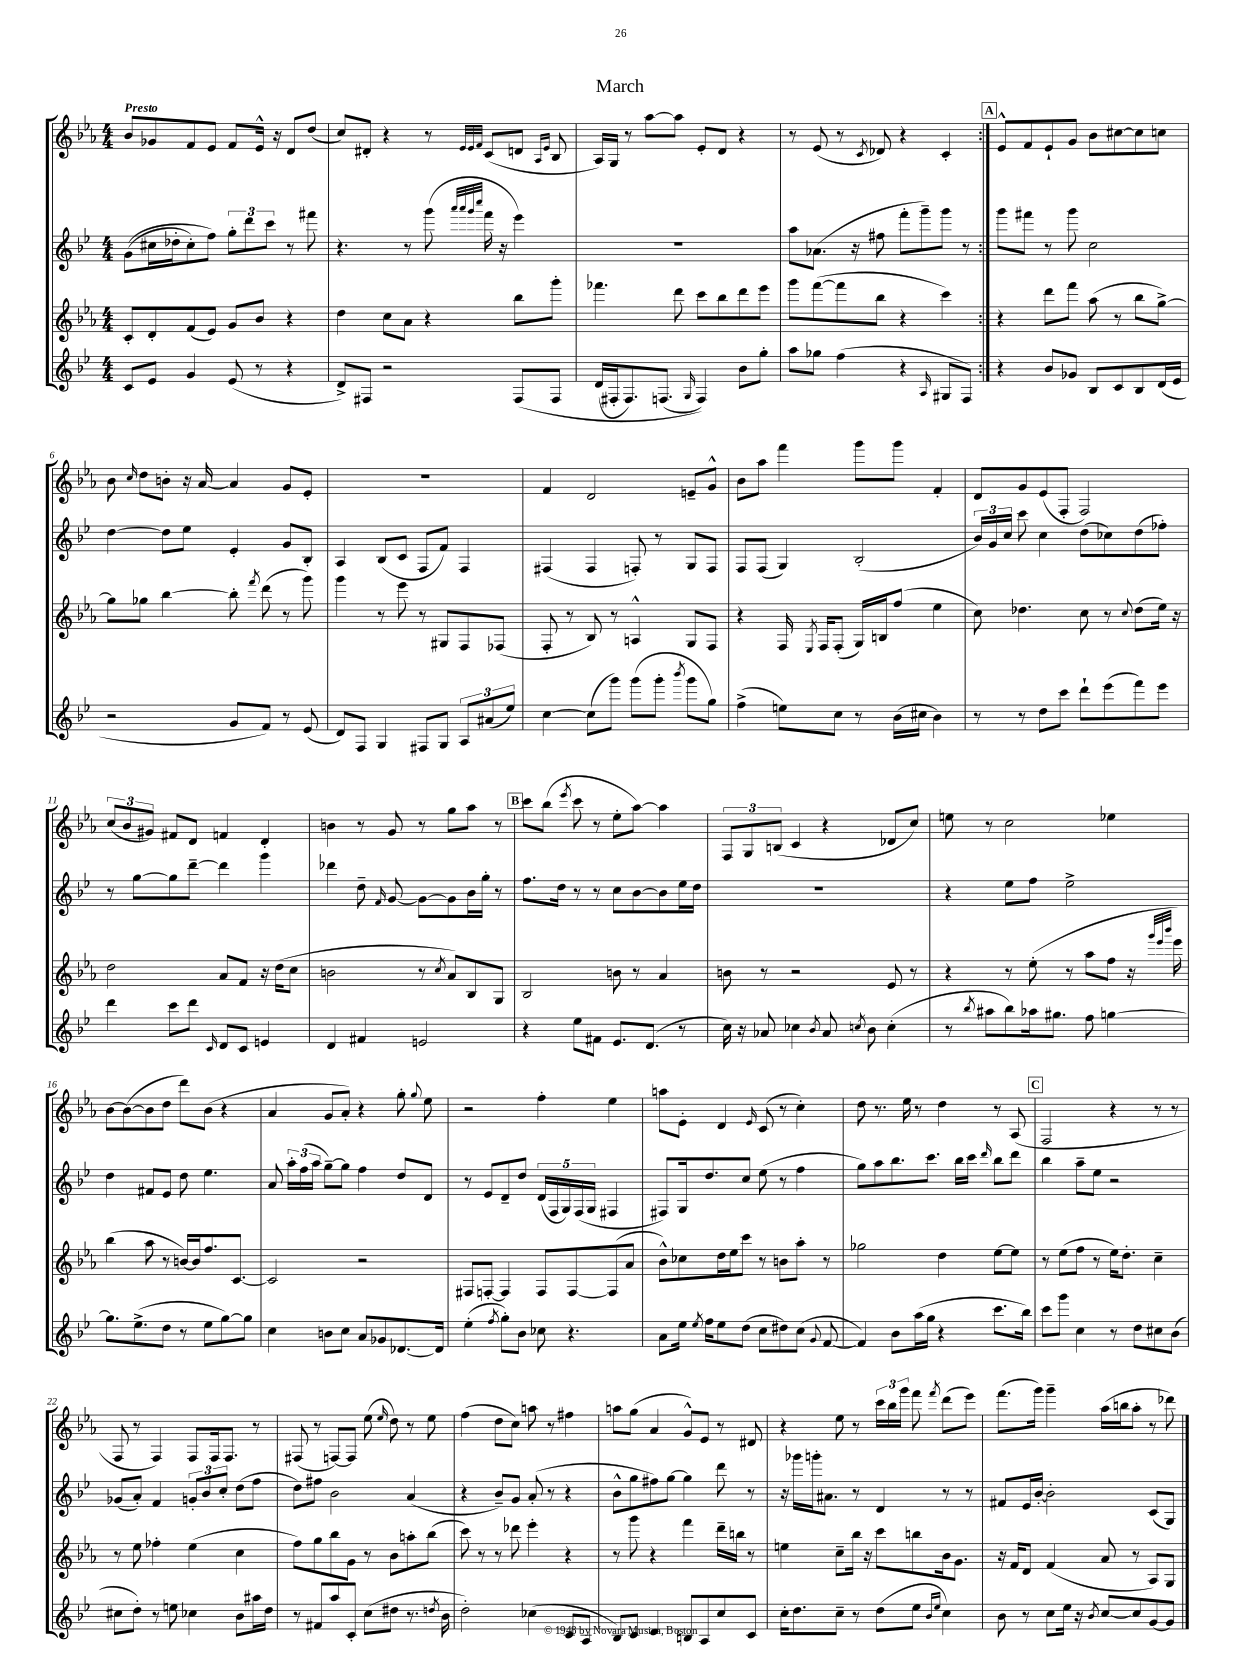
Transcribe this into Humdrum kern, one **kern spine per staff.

**kern	**kern	**kern	**kern
*part4	*part3	*part2	*part1
*staff4	*staff3	*staff2	*staff1
*clefG2	*clefG2	*clefG2	*clefG2
*k[b-e-]	*k[b-e-a-]	*k[b-e-]	*k[b-e-a-]
*M4/4	*M4/4	*M4/4	*M4/4
=1	=1	=1	=1
!	!	!	!LO:TX:a:B:t=Presto
8c/L	8c'/L	((8g\L	8b-/L
8e-/J	8d'/	16cc#X\L	8g-X/
.	.	16dd-X'\J	.
4g/	(8f/	8cc#'\)	8f/
.	8e-/J)	8ff\J)	8e-/J
(8e-/	8g/L	12gg'\L	8f/L
.	.	12ddd\	.
8r	8b-/J	.	16e-^^/Jk
.	.	12ccc\J	.
.	.	.	16r
4r	4r	8r	8d/L
.	.	8fff#X\	(8dd/J
=2	=2	=2	=2
8d^/L)	4dd\	4.r	8cc/L)
8F#X/J	.	.	8d#X'/J
2r	8cc\L	.	4r
.	8a-\J	8r	.
.	4r	(8ggg\	8r
.	.	32qqaaa/LLL	.
.	.	32qqaaa/	32qqe-/LLL
.	.	32qqggg/	32qqe-/
.	.	32qqcccc/JJJ	32qqf/JJJ
.	.	16fff\	(8c/L
.	.	16r	.
(8F#/L	8bb-\L	4eee-\)	8dn/J
.	.	.	16qqA-/LL
.	.	.	16qqe-/JJ
8F#/J	8ggg'\J	.	8B-/
=3	=3	=3	=3
(16d/LL	4.fff-X\	1r	16A-/LL)
16F#X'/J	.	.	16G/JJ
8.F#/)	.	.	8r
.	.	.	[8aa-\L
(8.Fn/J	.	.	.
.	8ddd\	.	8aa-\J]
16qqG/	.	.	.
4F/))	8ccc\L	.	8e-'/L
.	8bb-\	.	8d/J
8b-\L	8ddd\	.	4r
8gg'\J	8eee-\J	.	.
=4	=4	=4	=4
8aa\L	8ggg\L	8aa\L	8r
8gg-X\J	([8fff\	(8.a-X\J	(8e-/
(4ff\	8fff\]	.	8r
.	.	16r	.
.	.	.	8qc/
.	8bb-\J	8ff#X\	8d-X/)
4r	4r	8fff'\L	4r
.	.	8ggg~\)	.
16qqA/	.	.	.
8G#X/L	4ccc\)	8ggg\J	4c'/
8F/J)	.	8r	.
!!LO:REH:place=s1:t=A
=5:|!	=5:|!	=5:|!	=5:|!
4r	4r	8ggg\L	8e-^^/L
.	.	8fff#X\J	8f/
8b-/L	8ddd\L	8r	8e-`/
8g-X/J	8fff\J	8ggg\	8g/J
8B-/L	(8aa-\	2cc\	8b-\L
8c/	8r	.	[8cc#X\
8B-/	8bb-\L	.	8cc#\]
(16d/L	[8gg^\J)	.	8ccn\J
16e-/JJ	.	.	.
!!LO:LB:g=z
=6	=6	=6	=6
2r	8gg\L]	[4dd\	8b-\
.	.	.	16qqcc/
.	8gg-X\J	.	8dd\L
.	[4bb-\	8dd\L]	8bn'\J
.	.	8ee-\J	16r
.	.	.	[16a-/
8g/L	8bb-'\]	4e-'/	4a-/]
.	8qfff/	.	.
8f/J)	(8ddd\	.	.
8r	8r	8g/L	8g/L
(8e-/	8ggg\)	8B-'/J	8e-'/J
=7	=7	=7	=7
8d/L)	4ggg\	4A/	1r
8F/J	.	.	.
4G/	8r	(8B-/L	.
.	8eee-\	8c/J	.
8F#X/L	8r	8F/L	.
8G/J	8G#X/L	8f/J)	.
12A/L	8F/	4F/	.
(12a#X/	.	.	.
.	(8F-X/J	.	.
12ee-/J)	.	.	.
=8	=8	=8	=8
[4cc\	8F'/	(4F#X/	4f/
.	8r	.	.
(8cc\L]	8B-/)	4F#/	2d/
8ggg\J)	8r	.	.
(8ggg\L	4An^^/	8Fn'/)	.
8ggg'\J	.	8r	.
8qbbb-/	.	.	.
8ggg\L	8G/L	8G/L	8en~/L
8gg\J)	8F/J	8F/J	8g^^/J
=9	=9	=9	=9
(4ff^\	4r	8F/L	8b-\L
.	.	(8F/J	8aa-\J
8een\L)	16F/	4G/)	4fff\
.	8qE-/	.	.
.	16F/KL	.	.
8cc\J	(8F'/J	.	.
8r	16G/LL)	(2B-'/	8ggg\L
.	16Bn/J	.	.
(16b-\LL	(8ff/J	.	8ggg\J
16cc#X\JJ	.	.	.
4b-\)	4ee-\	.	4f'/
=10	=10	=10	=10
8r	8cc\)	24b-/LL)	8d/L
.	.	24g/	.
.	.	24cc/JJ	.
8r	4.dd-X\	8ccc\	8g/
8dd\L	.	4cc\	(8e-/
8ccc\J	.	.	8F'/J
8ddd`\L	8cc\	(8dd\L	2F/)
(8eee-\	8r	8cc-X\)	.
.	8qqcc/	.	.
8fff\)	(8dd-\L	(8dd\	.
8eee-\J	16ee-\Jk)	8ff-X'\J)	.
.	16r	.	.
!!LO:LB:g=z
=11	=11	=11	=11
4ddd\	2dd\	8r	(12cc/L
.	.	.	12b-/
.	.	[8gg\L	.
.	.	.	12g#X/J)
8ccc\L	.	8gg\]	8f#X/L
8ddd\J	.	[8ddd~\J	8d/J
16qqc/	.	.	.
8d/L	8a-/L	4ddd\]	4fn/
8c/J	8f/J	.	.
4en/	16r	4ggg\	4d'/
.	(16dd\KL	.	.
.	8cc\J	.	.
=12	=12	=12	=12
4d/	2bn\	4ddd-X\	4bn\
4f#X/	.	8dd~\	8r
.	.	16qqf/	.
.	.	[8g/	8g/
2en/	8r	8g\L_	8r
.	8qcc/	.	.
.	8a-/L)	8g\]	8gg\L
.	8B-/	16b-\L	8aa-\J
.	.	16gg'\JJ	.
.	8G/J	8r	8r
!!LO:REH:place=s1:t=B
=13	=13	=13	=13
4r	2B-/	8.ff\L	8ccc\L
.	.	.	(8bb-\J
.	.	16dd\Jk	.
.	.	.	8qeee-/
8ee-\L	.	8r	8ccc\
8f#X\J	.	8r	8r
8.e-/L	8bn\	8cc\L	8ee-'\L
.	8r	[8b-\	[8aa-\J)
(8.d/J	.	.	.
.	4a-/	8b-\]	4aa-\]
8r	.	16ee-\L	.
.	.	16dd\JJ	.
=14	=14	=14	=14
16cc\)	8bn\	1r	12F/L
16r	.	.	.
.	.	.	12G/
8a-X/	8r	.	.
.	.	.	(12Bn/J
4cc-X\	2r	.	4c/
8qb-/	.	.	.
8a-/	.	.	4r
8qccn/	.	.	.
8b-\	.	.	.
(4cc'\	8e-/	.	8d-X/L
.	8r	.	8cc/J)
=15	=15	=15	=15
8r	4r	4r	8een\
8qbb-/	.	.	.
8aa#X\L	.	.	8r
8bb-\)	8r	8ee-\L	2cc\
16aa-X\k	(8ee-'\	8ff\J	.
8.gg#X\J	.	.	.
.	8r	2ee-^\	.
8ff\	8aa-\L	.	.
[4ggn\	8ff\J	.	4ee-X\
.	16r	.	.
.	32qqggg/LLL	.	.
.	32qqeee-/	.	.
.	32qqbbb-/JJJ	.	.
.	16eee-\)	.	.
!!LO:LB:g=z
=16	=16	=16	=16
8.gg\L]	(4bb-\	4dd\	[8b-\L
.	.	.	(8b-\_
(8.ee-^\	.	.	.
.	8aa-\	8f#X/L	8b-\]
8dd\J	8r	8e-/J	8dd\J
8r	[16bn/LL)	8dd\	8ddd\L)
.	16b/J]	.	.
8ee-\L	8.ff/	4.ee-\	(8b-\J
[8gg\)	.	.	4r
.	[8.c/J	.	.
8gg\J]	.	.	.
=17	=17	=17	=17
4cc\	2c/]	8a/	4a-/
.	.	24aa'\LL	.
.	.	(24ff\	.
.	.	24aa\JJ	.
8bn\L	.	[8gg~\L)	8g/L
8cc\J	.	8gg\J]	8a-'/J)
8a/L	2r	4ff\	4r
8g-X/	.	.	.
[8.d-X/	.	8dd/L	8gg'\
.	.	.	8qqgg/
.	.	8d/J	8ee-\
16d-/Jk]	.	.	.
=18	=18	=18	=18
(4ee-'\	8F#X/L	8r	2r
.	[8Fn'/J	8e-/L	.
8qff/	.	.	.
8gg'\L)	4F/]	8d~/	.
8b-\J	.	8dd/J	.
8cc-X\	8F/L	(20d/LL	4ff'\
.	.	20F/	.
.	.	20G/)	.
4.r	[8F/	.	.
.	.	(20F/	.
.	.	20G/JJ	.
.	(8F/]	4F#X/	4ee-\
.	8a-/J	.	.
=19	=19	=19	=19
8a\L	8b-^^\L)	8F#X/L)	8aan\L
16ee-\Jk	8cc-X\	16G/k	8e-'\J
8qee-/	.	.	.
16ff\KL	.	8.dd/	.
8ee-\	16dd\L	.	4d/
.	16ee-\J	.	.
(8dd\J	8ccc\J	8cc/J	.
.	.	.	16qqe-/
8cc\L	8r	(8ee-\	(8c/
8dd#X\)	8bn\L	8r	8r
(8cc\J	8aa-'\J	4ff\	4cc'\)
8qqg/	.	.	.
[8f/	8r	.	.
=20	=20	=20	=20
4f/])	2gg-X\	8gg\L)	8dd\
.	.	8aa\	8.r
8b-\L	.	8.bb-\	.
.	.	.	16ee-\
(16aa\L	.	.	8r
16gg\JJ	.	8.ccc\J	.
4r	4dd\	.	4dd\
.	.	16bb-\LL	.
.	.	16ccc\JJ	.
.	.	16qqddd/	.
8.ccc\L	[8ee-\L	8bb-\L	8r
.	8ee-\J]	8ddd\J	(8A-/
16bb-\Jk)	.	.	.
!!LO:REH:place=s1:t=C
=21	=21	=21	=21
8ccc\L	8r	4bb-\	2F/
8ggg\J	(8ee-\L	.	.
4cc\	8ff\J	8aa~\L	.
.	8r	8ee-\J	.
8r	16ee-\KL)	2r	4r
.	8.dd'\J	.	.
8dd\L	.	.	.
8cc#X\	4cc~\	.	8r
(8b-\J	.	.	8r
!!LO:LB:g=z
=22	=22	=22	=22
8cc#X\L	8r	(8g-X/L	8F/
8dd'\J)	8ee-\	8a'/J)	8r
8r	4ff-X'\	4f/	4F/)
8een\	.	.	.
4cc-X\	(4ee-\	12gn'/L	8F/L
.	.	12b-/	.
.	.	.	16F/k
.	.	12cc'/J	.
.	.	.	8.F/J
8b-\L	4cc\	(8dd\L	.
16aa#X\L	.	8ff\J	8r
16dd\JJ	.	.	.
=23	=23	=23	=23
8r	8ff\L)	8dd\L)	(8F#X/
8f#X/L	8gg\	8ff#X\J	8r
8aa/	8bb-\	2b-\	[8Fn/L)
8c'/J	8g\J	.	8F/J]
(8cc\L	8r	.	(8ee-\
.	.	.	16qqee-/
8dd#X\J	8b-\L	.	8dd\)
8.r	8aan'\	(4a/	8r
.	(8bb-\J	.	8ee-\
8qddn/	.	.	.
16b-\	.	.	.
=24	=24	=24	=24
2dd'\)	8ccc\)	4r	(4ff\
.	8r	.	.
.	8r	8b-~/L)	8dd\L
.	8ddd-X\	8g/J	8cc\J)
(4cc-X\	4eee-'\	(8a'/	8aan\
.	.	8r	8r
8c/L	4r	4r	4ff#X\
8A/J	.	.	.
=25	=25	=25	=25
8B-/L)	8r	8b-^^\L	8aan\L
8c/J	8ggg\	8gg\	(8gg\J
4d/	4r	8ff#X\)	4a-/
.	.	[8gg\J	.
8Bn/L	4fff\	4gg\]	8g^^/L)
8A/	.	.	8e-/J
8cc/	16ddd~\LL	8ddd\	8r
.	16bbn\JJ	.	.
8c/J	8r	8r	8d#X/
=26	=26	=26	=26
16cc'\KL	4een\	16r	4r
8.dd\	.	16ggg-X\LL	.
.	.	16gggn'\J	.
.	.	8.a#X\J	.
8cc~\J	8cc~\L	.	8ee-\
8r	16bb-\Jk	8r	8r
.	16r	.	.
(8dd\L	8ccc\L	4d/	24ccc\LL
.	.	.	24bb-\
.	.	.	24ggg\JJ
8ee-\J	8bbn\	.	8fff\
16qqb-/LL	.	.	.
16qqee-/JJ	.	.	8qfff/
4cc\)	16b-\k	8r	(8ddd\L
.	8.g\J	.	.
.	.	8r	8eee-\J)
=27	=27	=27	=27
8b-\	16r	8f#X/L	(8.fff\L
.	16f/KL	.	.
8r	8d/J	16e-/L	.
.	.	[16b-'/JJ	16ggg\Jk)
8cc\L	(4f/	2b-'\]	4ggg~\
16ee-\Jk	.	.	.
16r	.	.	.
8qb-/	.	.	.
[8cc/L	8a-/	.	(16aa-\LL
.	.	.	16bbn\J
8cc/]	8r	.	8aa-'\J
[8g/	8A-/L)	(8c/L	8r
8g/J]	8G/J	8G/J)	8ddd-X\)
==	==	==	==
*-	*-	*-	*-
